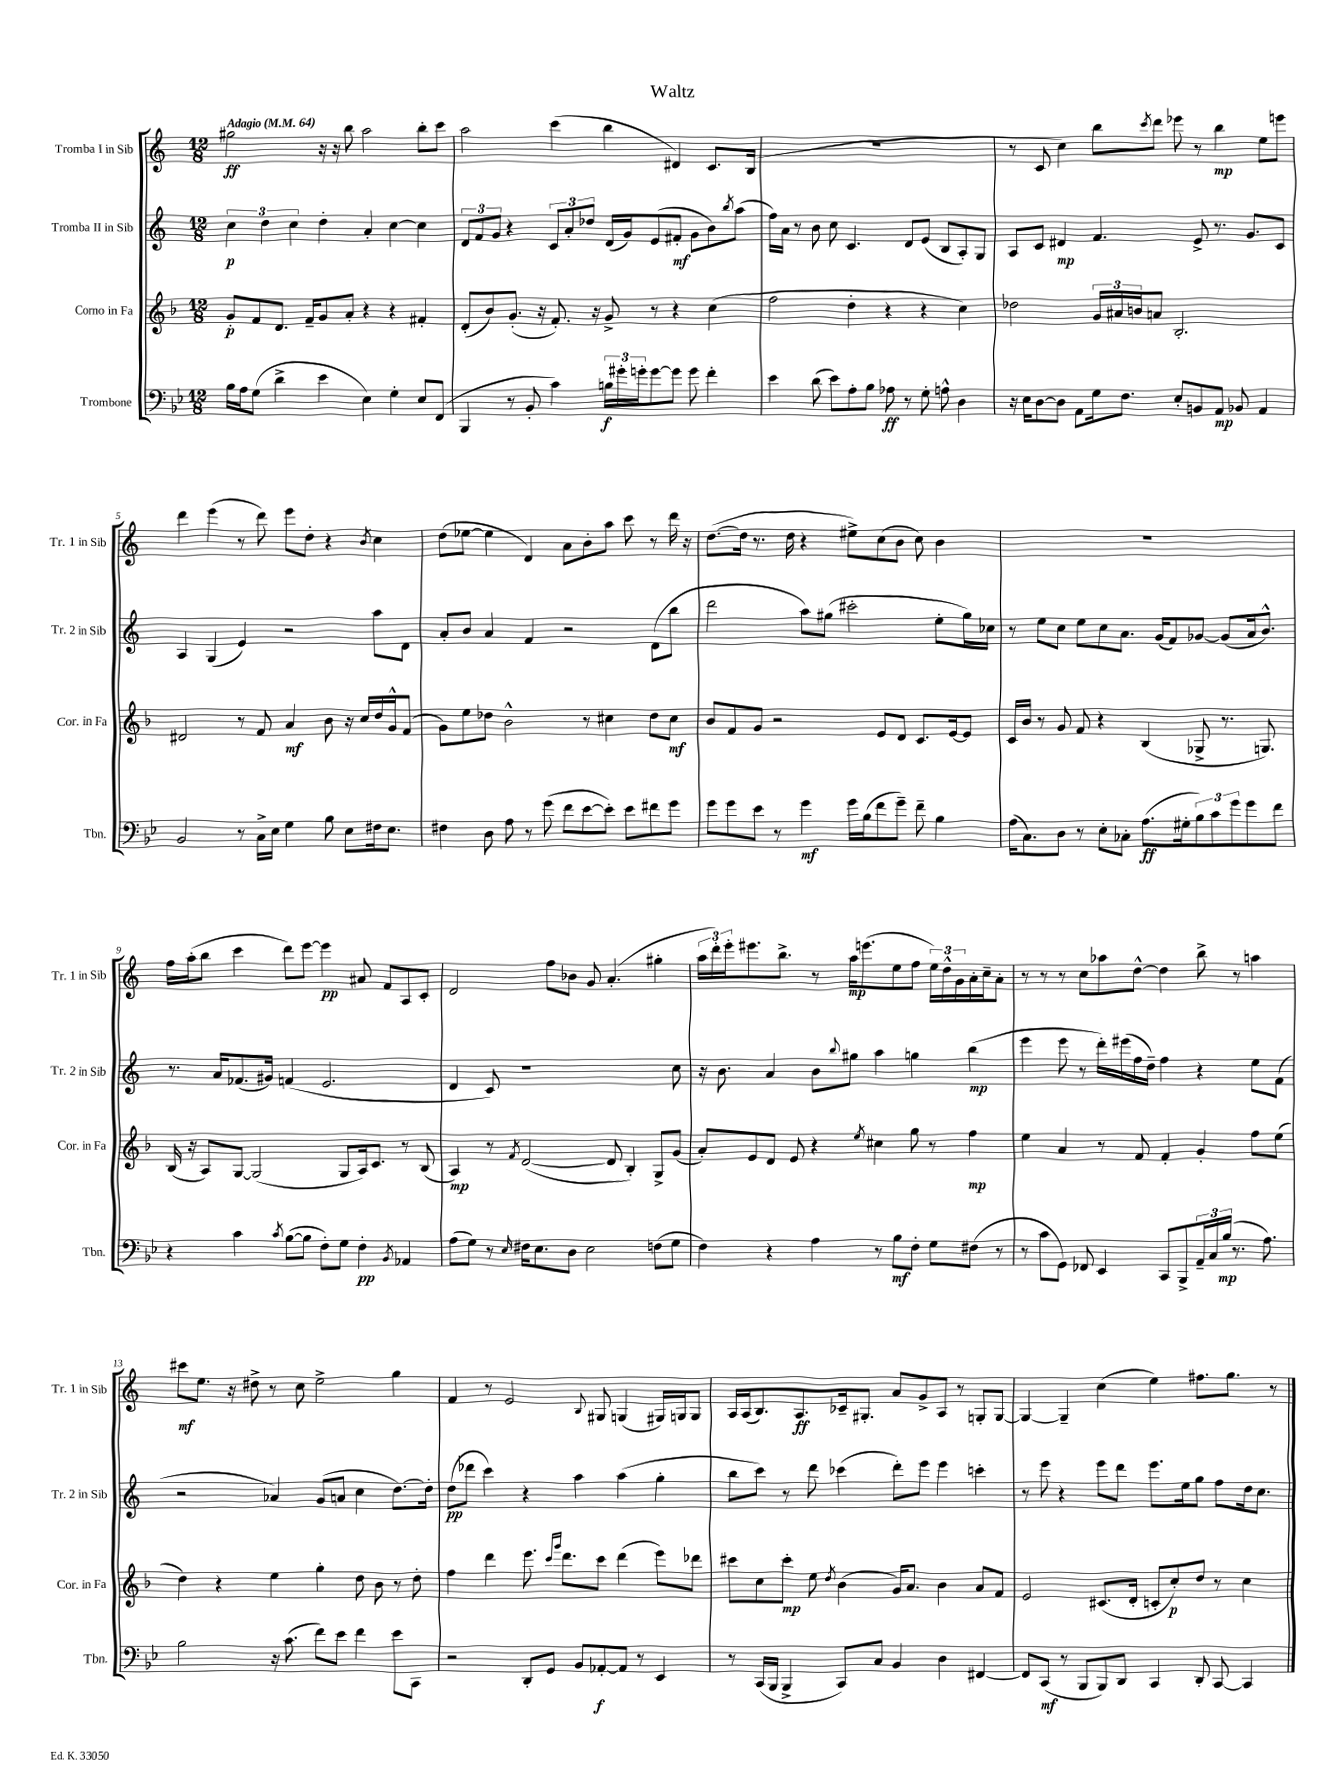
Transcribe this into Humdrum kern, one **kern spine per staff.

**kern	**dynam	**kern	**dynam	**kern	**dynam	**kern	**dynam
*part4	*part4	*part3	*part3	*part2	*part2	*part1	*part1
*staff4	*staff4	*staff3	*staff3	*staff2	*staff2	*staff1	*staff1
*I"Trombone	*	*I"Corno in Fa	*	*I"Tromba II in Sib	*	*I"Tromba I in Sib	*
*I'Tbn.	*	*I'Cor. in Fa	*	*I'Tr. 2 in Sib	*	*I'Tr. 1 in Sib	*
*clefF4	*	*clefG2	*	*clefG2	*	*clefG2	*
*k[b-e-]	*	*k[b-]	*	*k[]	*	*k[]	*
*M12/8	*	*M12/8	*	*M12/8	*	*M12/8	*
*MM64	*	*MM64	*	*MM64	*	*MM64	*
=1	=1	=1	=1	=1	=1	=1	=1
!	!	!	!	!	!	!LO:TX:a:B:t=Adagio	!
16B-\LL	.	8g'/L	p	6cc\	p	2gg#X\	ff
16A\J	.	.	.	.	.	.	.
(8G\J	.	8f/	.	.	.	.	.
.	.	.	.	6dd\	.	.	.
4d^\	.	8.d/J	.	.	.	.	.
.	.	.	.	6cc\	.	.	.
.	.	16f~/KL	.	.	.	.	.
4e-\	.	8g/	.	4dd'\	.	16r	.
.	.	.	.	.	.	16r	.
.	.	8a'/J	.	.	.	8bb\	.
4E-\)	.	4r	.	4a'/	.	2aa\	.
4G'\	.	4r	.	[4cc\	.	.	.
8E-/L	.	4f#X'/	.	4cc\]	.	8bb'\L	.
(8FF/J	.	.	.	.	.	8ccc\J	.
=2	=2	=2	=2	=2	=2	=2	=2
4BBB-/	.	(8d'/L	.	12d/L	.	2aa\	.
.	.	.	.	12f/	.	.	.
.	.	8b-/)	.	.	.	.	.
.	.	.	.	12g/J	.	.	.
8r	.	(8.g'/J	.	4r	.	.	.
8BB-'/	.	.	.	.	.	.	.
.	.	16r	.	.	.	.	.
4c\)	.	8.f'/)	.	12c/L	.	(4ccc\	.
.	.	.	.	12a'/	.	.	.
.	.	.	.	12dd-X/J	.	.	.
.	.	16r	.	.	.	.	.
24Bn\LL	f	8g^/	.	(16d/LL	.	4bb\	.
24g#X'\	.	.	.	.	.	.	.
.	.	.	.	16g/J)	.	.	.
24gn'\J	.	.	.	.	.	.	.
[8g\	.	8r	.	(8e/	.	.	.
8g\J]	.	4r	.	8f#X'/J	mf	4d#X/)	.
8g\	.	.	.	8g\L	.	.	.
4f'\	.	(4cc\	.	8b\)	.	8.c/L	.
.	.	.	.	8qbb/	.	.	.
.	.	.	.	(8aa\J	.	.	.
.	.	.	.	.	.	(16B/Jk	.
=3	=3	=3	=3	=3	=3	=3	=3
4e-\	.	2ff\	.	16ff\LL)	.	1.r	.
.	.	.	.	16a\JJ	.	.	.
.	.	.	.	8r	.	.	.
(8d\	.	.	.	8b\	.	.	.
8e-\L)	.	.	.	8cc\	.	.	.
8A'\	.	4dd'\	.	4.c/	.	.	.
8B-\J	.	.	.	.	.	.	.
8A-X\	ff	4r	.	.	.	.	.
8r	.	.	.	8d/L	.	.	.
8G'\	.	4r	.	(8e/J	.	.	.
8An^^\	.	.	.	8B/L	.	.	.
4D\	.	4cc\)	.	8A'/)	.	.	.
.	.	.	.	8G/J	.	.	.
=4	=4	=4	=4	=4	=4	=4	=4
16r	.	2dd-X\	.	8A/L	.	8r	.
16E-\KL	.	.	.	.	.	.	.
[8D\	.	.	.	8c/J	.	8c/	.
8D\J]	.	.	.	4d#X/	mp	4cc\)	.
8AA\L	.	.	.	.	.	.	.
16G\k	.	24g/LL	.	4.f/	.	8bb\L	.
.	.	24a#X/	.	.	.	.	.
8.F\J	.	.	.	.	.	.	.
.	.	24bn/J	.	.	.	.	.
.	.	.	.	.	.	8qccc/	.
.	.	8an/J	.	.	.	8ddd\J	.
8E-'/L	.	2.B-'/	.	.	.	8eee-X\	.
8BBn/	.	.	.	8e^/	.	8r	.
8AA/J	mp	.	.	8.r	.	4bb\	mp
8BB-X/	.	.	.	.	.	.	.
.	.	.	.	8.g/L	.	.	.
4AA/	.	.	.	.	.	8ee\L	.
.	.	.	.	8c/J	.	8eeen\J	.
!!LO:LB:g=z
=5	=5	=5	=5	=5	=5	=5	=5
2BB-/	.	2d#X/	.	4A/	.	4ddd\	.
.	.	.	.	(4G/	.	(4eee\	.
8r	.	8r	.	4e/)	.	8r	.
16C^\LL	.	8f/	.	.	.	8ddd\)	.
16E-\JJ	.	.	.	.	.	.	.
4G\	.	4a/	mf	2r	.	8eee\L	.
.	.	.	.	.	.	8dd'\J	.
8B-\	.	8b-\	.	.	.	4r	.
8E-\L	.	16r	.	.	.	.	.
.	.	16cc/LL	.	.	.	.	.
.	.	.	.	.	.	8qb/	.
16F#X\k	.	16dd/	.	8aa\L	.	4cc\	.
8.E-\J	.	16g^^/J	.	.	.	.	.
.	.	(8f/J	.	8d\J	.	.	.
=6	=6	=6	=6	=6	=6	=6	=6
4F#X\	.	8g\L)	.	8a'/L	.	(8dd\L	.
.	.	8ee\	.	8b/J	.	[8ee-X\J	.
8D\	.	8dd-X\J	.	4a/	.	4ee-\]	.
8A\	.	2b-^^\	.	.	.	.	.
8r	.	.	.	4f/	.	4d/)	.
(8g\	.	.	.	.	.	.	.
8f\L	.	.	.	2r	.	8a\L	.
[8e-\	.	8r	.	.	.	8b'\	.
8e-'\J])	.	4cc#X\	.	.	.	8aa\J	.
8e-\L	.	.	.	.	.	8ccc\	.
8f#X\	.	8dd-\L	.	(8d\L	.	8r	.
8g\J	.	8cc#\J	mf	8bb\J	.	16ddd\	.
.	.	.	.	.	.	16r	.
=7	=7	=7	=7	=7	=7	=7	=7
8g\L	.	8b-/L	.	2ddd\	.	([8.dd\L	.
8g\	.	8f/	.	.	.	.	.
.	.	.	.	.	.	16dd\Jk]	.
8e-\J	.	8g/J	.	.	.	8.r	.
8r	.	2r	.	.	.	.	.
.	.	.	.	.	.	16dd\	.
4g\	mf	.	.	8aa\L)	.	4r	.
.	.	.	.	(8gg#X\J	.	.	.
16g\LL	.	.	.	2ccc#X'\	.	8ee#X^\L)	.
(16B-\J	.	.	.	.	.	.	.
8f\	.	8e/L	.	.	.	(8cc\	.
8g~\J)	.	8d/J	.	.	.	8b\J	.
8f~\	.	8.c/L	.	.	.	8cc\)	.
4B-\	.	.	.	8ee'\L	.	4b\	.
.	.	[16e/k	.	.	.	.	.
.	.	8e/J]	.	16gg#\L)	.	.	.
.	.	.	.	16cc-X\JJ	.	.	.
=8	=8	=8	=8	=8	=8	=8	=8
(16A\KL	.	16c/LL	.	8r	.	1.r	.
8.C\)	.	16b-/JJ	.	.	.	.	.
.	.	8r	.	8ee\L	.	.	.
8D\J	.	8g/	.	8cc\J	.	.	.
8r	.	8f/	.	8ee\L	.	.	.
8E-'\L	.	4r	.	8cc\	.	.	.
8C-X'\J	.	.	.	8.a\J	.	.	.
(8.A\L	ff	(4B-/	.	.	.	.	.
.	.	.	.	(16g/KL	.	.	.
.	.	.	.	8f/)	.	.	.
16G#X'\k	.	.	.	.	.	.	.
12B-\)	.	8G-X^/	.	[8g-X/J	.	.	.
12c\	.	.	.	.	.	.	.
.	.	8.r	.	(8g-/L]	.	.	.
12g\	.	.	.	.	.	.	.
8g\	.	.	.	16a/k	.	.	.
.	.	8.Gn/)	.	8.b^^/J)	.	.	.
8f\J	.	.	.	.	.	.	.
!!LO:LB:g=z
=9	=9	=9	=9	=9	=9	=9	=9
4r	.	(16B-/	.	8.r	.	16ff\LL	.
.	.	16r	.	.	.	(16aa'\J	.
.	.	8A/L)	.	.	.	8bb\J	.
.	.	.	.	16a/KL	.	.	.
4c\	.	[8G/J	.	(8.f-X/	.	4ccc\	.
.	.	(2G/]	.	.	.	.	.
.	.	.	.	16g#X/Jk)	.	.	.
8qc/	.	.	.	.	.	.	.
([8B-\L	.	.	.	(4fn/	.	8ddd\L)	.
8B-\J]	.	.	.	.	.	[8eee\J	.
8F'\L)	.	.	.	2.e/	.	4eee\]	pp
8G\J	.	8G/L	.	.	.	.	.
4F'\	pp	16A/k)	.	.	.	8a#X/	.
.	.	8.c/J	.	.	.	.	.
.	.	.	.	.	.	8f/L	.
8qBB-/	.	.	.	.	.	.	.
4AA-X/	.	8r	.	.	.	8A/	.
.	.	(8B-/	.	.	.	8c'/J	.
=10	=10	=10	=10	=10	=10	=10	=10
(8A\L	.	4A/)	mp	4d/	.	2d/	.
8G\J)	.	.	.	.	.	.	.
8r	.	8r	.	8c/)	.	.	.
16qqE-/	.	8qf/	.	.	.	.	.
16F#X\KL	.	([2d/	.	1r	.	.	.
8.E-\	.	.	.	.	.	.	.
.	.	.	.	.	.	8ff\L	.
8D\J	.	.	.	.	.	8b-X\J	.
2E-\	.	.	.	.	.	8g/	.
.	.	8d/]	.	.	.	(4.a'/	.
.	.	4B-'/)	.	.	.	.	.
(8Fn\L	.	8G^/L	.	.	.	4gg#X'\	.
8G\J	.	(8g/J	.	8cc\	.	.	.
=11	=11	=11	=11	=11	=11	=11	=11
4F\)	.	8a'/L)	.	16r	.	24aa\LL	.
.	.	.	.	.	.	24ddd'\)	.
.	.	.	.	8.b\	.	.	.
.	.	.	.	.	.	24eee'\J	.
.	.	8e/	.	.	.	8.eee#X\	.
4r	.	8d/J	.	4a/	.	.	.
.	.	.	.	.	.	8.bb^\J	.
.	.	8e/	.	.	.	.	.
4A\	.	4r	.	8b\L	.	8r	.
.	.	.	.	8qqbb/	.	.	.
.	.	.	.	8gg#X\J	.	16aa\KL	mp
.	.	.	.	.	.	(8.eeen\	.
.	.	8qee/	.	.	.	.	.
8r	.	4cc#X\	.	4aa\	.	.	.
8B-\L	mf	.	.	.	.	8ee\	.
8F'\J	.	8gg\	.	4ggn\	.	8ff\J	.
8G\L	.	8r	.	.	.	24ee\LL)	.
.	.	.	.	.	.	24dd^^\	.
.	.	.	.	.	.	24g\	.
(8F#X\J	.	4ff\	mp	(4bb\	mp	16a'\	.
.	.	.	.	.	.	16cc~\J	.
8r	.	.	.	.	.	8a'\J	.
=12	=12	=12	=12	=12	=12	=12	=12
8r	.	4ee\	.	4eee\	.	8r	.
8c\L	.	.	.	.	.	8r	.
8GG\J)	.	4a/	.	8eee\	.	8r	.
8FF-X/	.	.	.	8r	.	8cc\L	.
4EE-/	.	8r	.	16ddd'\LL)	.	8aa-X\	.
.	.	.	.	(16eee#X\	.	.	.
.	.	8f/	.	16ff\	.	[8dd^^\J	.
.	.	.	.	16dd~\JJ)	.	.	.
8CC/L	.	4f'/	.	4ff\	.	4dd\]	.
8BBB-^/	.	.	.	.	.	.	.
24AA~/L	.	4g'/	.	4r	.	8bb^\	.
24C/	.	.	.	.	.	.	.
(24B-/JJ	mp	.	.	.	.	.	.
8.r	.	.	.	.	.	8r	.
.	.	8ff\L	.	8ee\L	.	4aan\	.
8.A\)	.	.	.	.	.	.	.
.	.	(8ee\J	.	(8f\J	.	.	.
!!LO:LB:g=z
=13	=13	=13	=13	=13	=13	=13	=13
2B-\	.	4dd\)	.	2r	.	8ccc#X\L	mf
.	.	.	.	.	.	8.ee\J	.
.	.	4r	.	.	.	.	.
.	.	.	.	.	.	16r	.
.	.	.	.	.	.	8dd#X^\	.
16r	.	4ee\	.	4a-X/)	.	8r	.
(8.c\	.	.	.	.	.	.	.
.	.	.	.	.	.	8cc\	.
8f\L)	.	4gg'\	.	(8g/L	.	2ee^\	.
8e-\J	.	.	.	8an/J	.	.	.
4f\	.	8dd\	.	4cc\	.	.	.
.	.	8b-\	.	.	.	.	.
8e-\L	.	8r	.	[8.dd\L)	.	4gg\	.
8CC\J	.	8dd'\	.	.	.	.	.
.	.	.	.	16dd'\Jk]	.	.	.
=14	=14	=14	=14	=14	=14	=14	=14
2r	.	4ff\	.	(8dd\L	pp	4f/	.
.	.	.	.	8ddd-X\J	.	.	.
.	.	4ddd\	.	4ccc\)	.	8r	.
.	.	.	.	.	.	2e/	.
8DD'/L	.	8.eee\	.	4r	.	.	.
8GG/J	.	.	.	.	.	.	.
.	.	16qqccc/LL	.	.	.	.	.
.	.	16qqggg/JJ	.	.	.	.	.
.	.	8.ddd\L	.	.	.	.	.
8BB-/L	.	.	.	4aa\	.	.	.
.	.	.	.	.	.	8qqB/	.
[8AA-X'/	f	8ccc\J	.	.	.	8G#X/	.
8AA-/J]	.	(4ddd\	.	(4aa\	.	(4Gn/	.
8r	.	.	.	.	.	.	.
4EE-/	.	8eee\L)	.	4gg'\	.	16G#X/LL)	.
.	.	.	.	.	.	16Gn/J	.
.	.	8ddd-X\J	.	.	.	8G/J	.
=15	=15	=15	=15	=15	=15	=15	=15
8r	.	8ccc#X\L	.	8bb\L	.	16A/LL	.
.	.	.	.	.	.	(16A/J	.
(16CC/LL	.	8cc\	.	8ccc\J)	.	8.B/)	.
16BBB-/JJ	.	.	.	.	.	.	.
4BBB-^/	.	8ccc#'\J	mp	8r	.	.	.
.	.	.	.	.	.	8.A/	ff
.	.	8ee\	.	8ddd\	.	.	.
.	.	8qdd/	.	.	.	.	.
8CC/L)	.	(4b-\	.	(4ccc-X\	.	16c-X~/k	.
.	.	.	.	.	.	8.G#X'/J	.
8C/J	.	.	.	.	.	.	.
4BB-/	.	16g/KL)	.	8ddd'\L)	.	8a/L	.
.	.	8.a/J	.	.	.	.	.
.	.	.	.	8eee\J	.	8g^/	.
4D\	.	4b-\	.	4eee\	.	8A/J	.
.	.	.	.	.	.	8r	.
[4FF#X/	.	8a/L	.	4cccn'\	.	8Gn'/L	.
.	.	8f/J	.	.	.	[8G/J	.
=16	=16	=16	=16	=16	=16	=16	=16
8FF#/L]	.	2e/	.	8r	.	4G/_	.
(8CC/J	mf	.	.	8eee\	.	.	.
8r	.	.	.	4r	.	4G~/]	.
8BBB-/L	.	.	.	.	.	.	.
8BBB-/)	.	(8.c#X/L	.	8eee\L	.	(4cc\	.
8DD/J	.	.	.	8ddd\J	.	.	.
.	.	16d'/Jk	.	.	.	.	.
4CC/	.	8cn'/L	.	8.eee\L	.	4ee\)	.
.	.	8cc'/)	p	.	.	.	.
.	.	.	.	16ee\k	.	.	.
8DD'/	.	8dd/J	.	8gg\J	.	8.ff#X\L	.
[8CC/	.	8r	.	8ff\L	.	.	.
.	.	.	.	.	.	8.gg\J	.
4CC/]	.	4cc\	.	16dd\k	.	.	.
.	.	.	.	8.cc\J	.	.	.
.	.	.	.	.	.	8r	.
==	==	==	==	==	==	==	==
*-	*-	*-	*-	*-	*-	*-	*-
